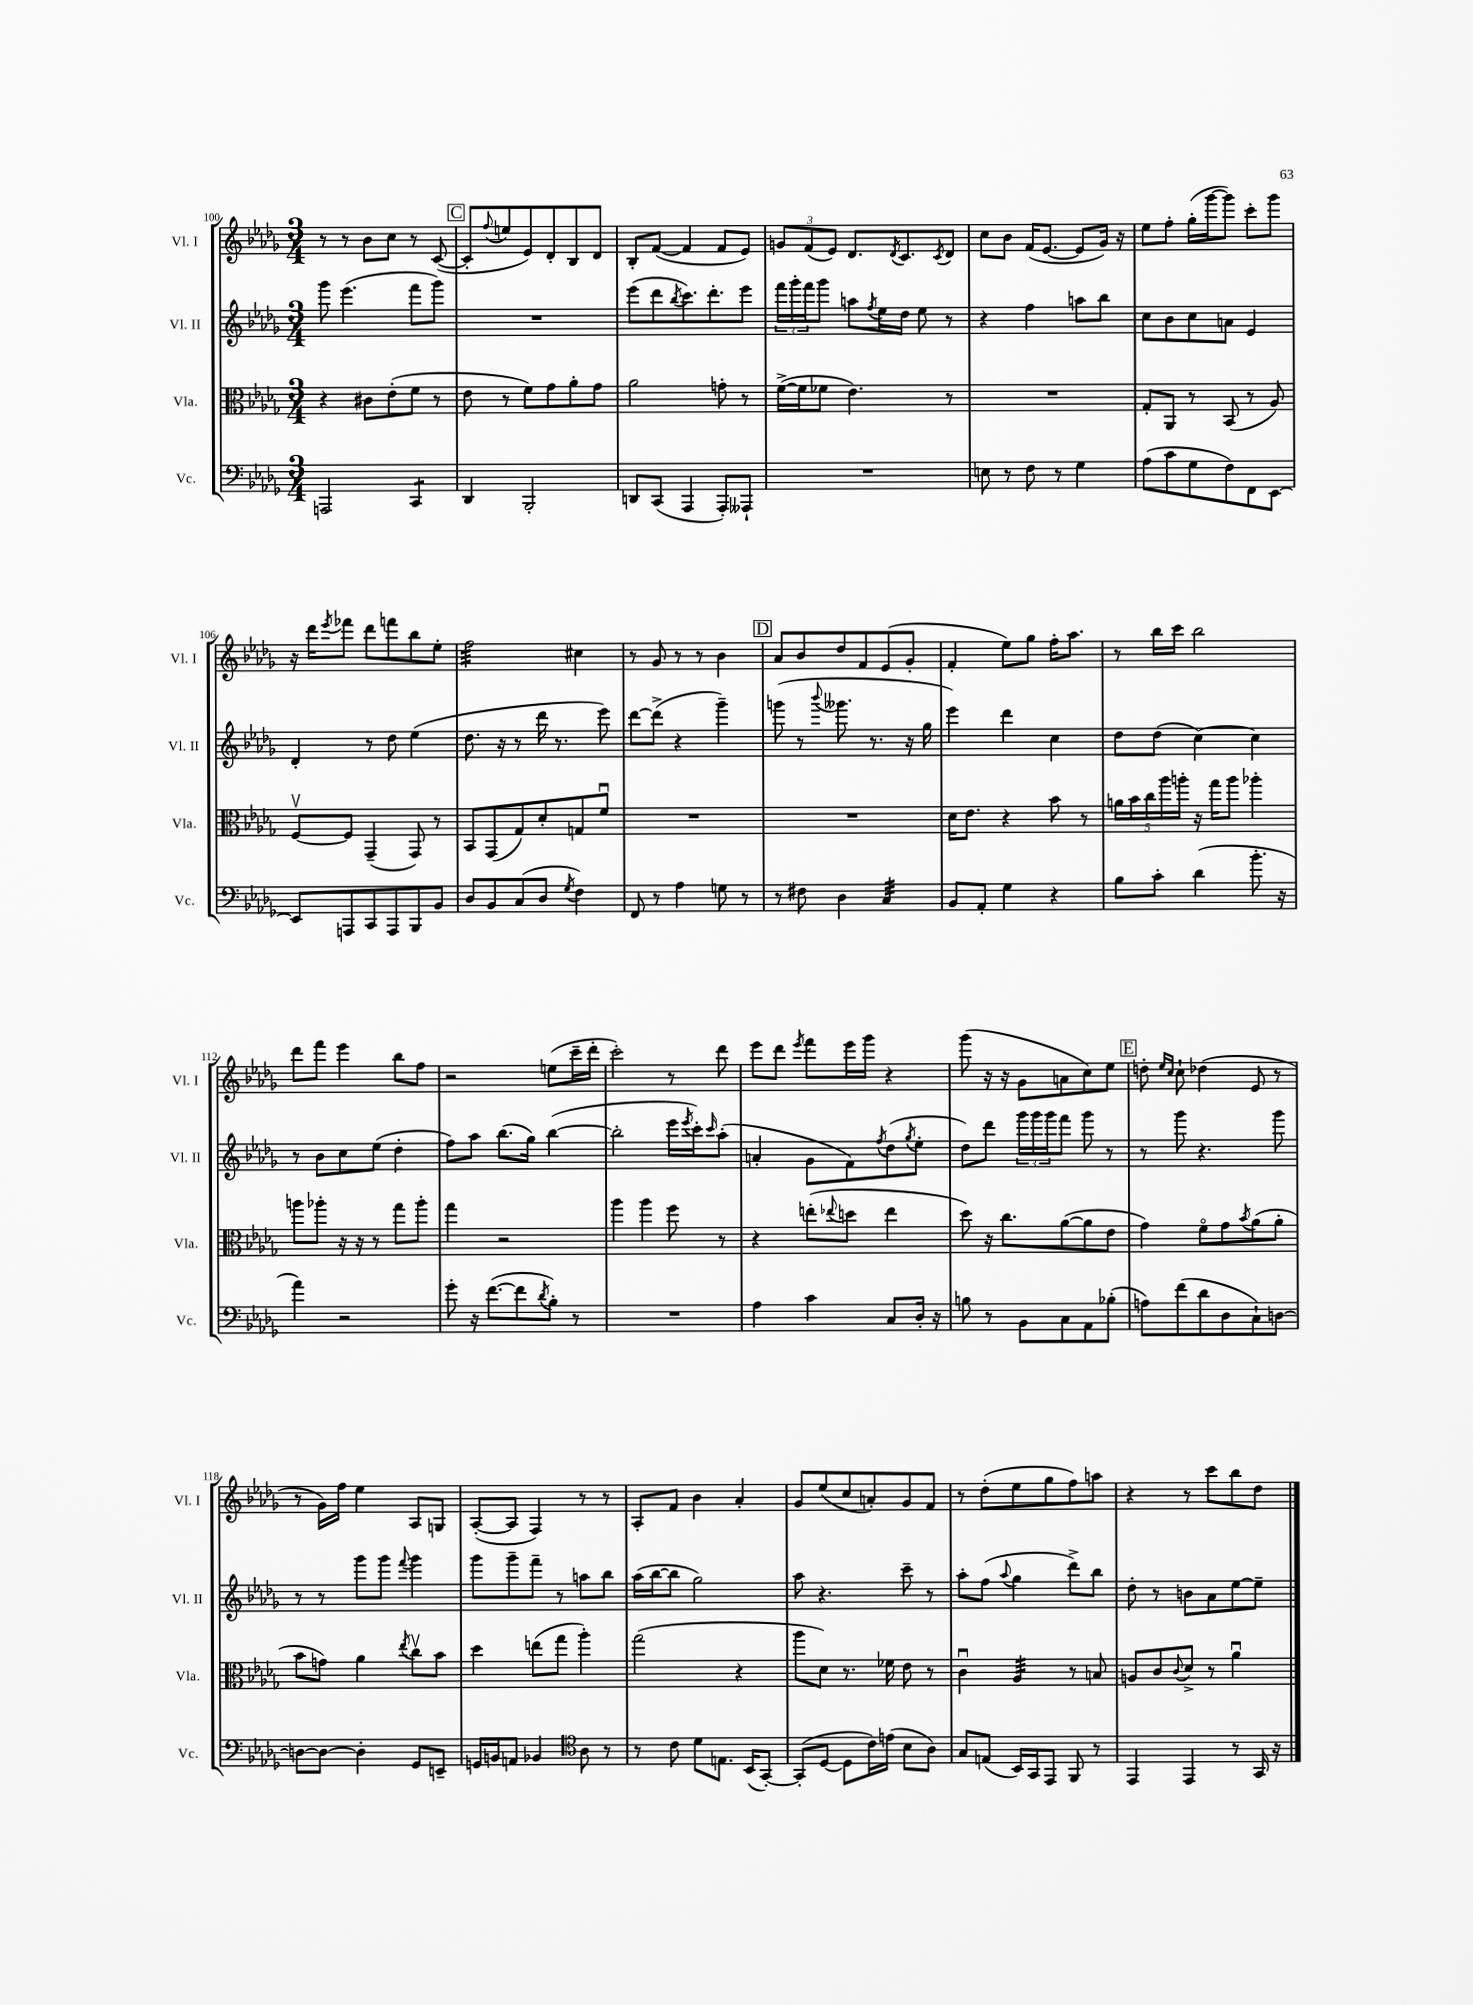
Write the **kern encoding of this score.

**kern	**kern	**kern	**kern
*part4	*part3	*part2	*part1
*staff4	*staff3	*staff2	*staff1
*I"Vc.	*I"Vla.	*I"Vl. II	*I"Vl. I
*I'Vc.	*I'Vla.	*I'Vl. II	*I'Vl. I
*clefF4	*clefC3	*clefG2	*clefG2
*k[b-e-a-d-g-]	*k[b-e-a-d-g-]	*k[b-e-a-d-g-]	*k[b-e-a-d-g-]
*M3/4	*M3/4	*M3/4	*M3/4
=100	=100	=100	=100
2AAAn/	4r	8ggg-\	8r
.	.	(4.eee-\	8r
.	8c#X\L	.	8b-\L
.	(8e-'\	.	8cc\J
*tremolo	*	*	*
8CC/L	8f\J	8fff\L	8r
8CC/J	8r	8ggg-\J)	([8c/
*Xtremolo	*	*	*
!!LO:REH:place=s1:t=C
=101	=101	=101	=101
4DD-/	8e-\	2.r	8c'/L]
.	.	.	8qqff/
.	8r	.	8een/
2BBB-'/	8f\L)	.	8e-/)
.	8g-\	.	8d-'/
.	8a-'\	.	8B-/
.	8g-\J	.	8d-/J
=102	=102	=102	=102
8DDn/L	2a-\	(8eee-\L	8B-'/L
(8CC/J	.	8ddd-\	([8f/J
.	.	8qbb-/	.
4AAA-/	.	8.ccc\)	4f/]
.	.	8.ddd-'\	.
8AAA-'/L)	8gn'\	.	8f/L
8AAA--X`/J	8r	8eee-\J	8e-/J)
=103	=103	=103	=103
2.r	([16f^\LL	24fff\LL	12gn/L
.	.	24ggg-'\	.
.	16f\J]	.	.
.	.	24fff\J	(12f/
.	8f-X\J	8ggg-\J	.
.	.	.	12e-/J)
.	4.e-\)	8aan\L	8.d-/L
.	.	8qff/	.
.	.	16ee-\L	.
.	.	.	8qd-/
.	.	16dd-\JJ	8.c/
.	.	8ee-\	.
.	.	.	8qc/
.	8r	8r	8d-/J
=104	=104	=104	=104
8En\	2.r	4r	8cc\L
8r	.	.	8b-\J
8F\	.	4ff\	(16f/KL
.	.	.	[8.e-/J
8r	.	.	.
4G-\	.	8aan\L	8e-/L]
.	.	8bb-\J	16g-/Jk)
.	.	.	16r
=105	=105	=105	=105
(8A-\L	8G-'/L	8cc\L	8ee-\L
8c\	8AA-/J	8b-\	8ff'\J
8G-\	8r	8cc\	(16gg-'\LL
.	.	.	[16ggg-\J
8F\)	(8BB-/	8an\J	8ggg-\J])
8FF\	8r	4e-/	8ccc'\L
[8EE-\J	8A-/)	.	8ggg-\J
!!LO:LB:g=z
=106	=106	=106	=106
8EE-/L]	[8Fv/L	4d-'/	16r
.	.	.	16ddd-\KL
.	.	.	8qeee-/
8AAAn/	8F/J]	.	8fff-X\J
8CC/	(4GG-~/	8r	8ddd-\L
8AAA/	.	8dd-\	8fffn\
8BBB-/	8GG-/)	(4ee-\	8bb-\
8BB-/J	8r	.	8ee-'\J
=107	=107	=107	=107
*	*	*	*tremolo
8D-/L	8BB-/L	8.dd-\	32ff\LLL
.	.	.	32ff\
.	.	.	32ff\
.	.	.	32ff\
8BB-/	(8GG-/	.	32ff\
.	.	.	32ff\
.	.	16r	32ff\
.	.	.	32ff\
(8C/	8G-/)	8r	32ff\
.	.	.	32ff\
.	.	.	32ff\
.	.	.	32ff\
8D-/J	8d-'/	16ddd-\	32ff\
.	.	.	32ff\
.	.	8.r	32ff\
.	.	.	32ff\JJJ
*	*	*	*Xtremolo
8qG-/	.	.	.
4F\)	8Gn/	.	4cc#X\
.	8fu/J	8eee-\)	.
=108	=108	=108	=108
8FF/	2.r	[8ddd-\L	8r
8r	.	(8ddd-^\J]	8g-/
4A-\	.	4r	8r
.	.	.	8r
8Gn\	.	4ggg-~\)	4b-\
8r	.	.	.
!!LO:REH:place=s1:t=D
=109	=109	=109	=109
8r	2.r	(8gggn\	8a-/L
8F#X\	.	8r	8b-/
.	.	8qqbbb-/	.
4D-\	.	8.ggg--X\	8dd-/
.	.	.	8f/
.	.	8.r	.
*tremolo	*	*	*
32C/LLL	.	.	(8e-/
32C/	.	.	.
32C/	.	.	.
32C/	.	.	.
32C/	.	16r	8g-'/J
32C/	.	.	.
32C/	.	16gg-\	.
32C/JJJ	.	.	.
*Xtremolo	*	*	*
=110	=110	=110	=110
8BB-/L	16d-\KL	4eee-\)	4f'/
.	8.e-\J	.	.
8AA-'/J	.	.	.
4G-\	4r	4ddd-\	8ee-\L)
.	.	.	8gg-\J
4r	8b-\	4cc\	16ff'\KL
.	.	.	8.aa-\J
.	8r	.	.
=111	=111	=111	=111
8B-\L	20an\LL	8dd-\L	8r
.	20b-\	.	.
.	20cc\	.	.
8c'\J	.	(8dd-\J	16bb-\LL
.	20aa-\	.	.
.	.	.	16ccc\JJ
.	20aan'\JJ	.	.
(4d-\	16r	[4cc\)	2bb-\
.	16gg-\KL	.	.
.	8aa\J	.	.
8.b-'\	4aa-X'\	4cc\]	.
16r	.	.	.
!!LO:LB:g=z
=112	=112	=112	=112
4a-\)	8aan\L	8r	8ddd-\L
.	8aa-X'\J	8b-\L	8fff\J
2r	16r	8cc\	4eee-\
.	16r	.	.
.	8r	(8ee-\J	.
.	8gg-\L	4dd-'\	8bb-\L
.	8aa-'\J	.	8ff\J
=113	=113	=113	=113
8g-'\	4gg-\	8ff\L)	2r
16r	.	8aa-\J	.
([8.f\L	.	.	.
.	2r	(8.bb-\L	.
8f\]	.	.	.
.	.	16gg-\Jk)	.
8qd-/	.	.	.
8B-'\J)	.	([4bb-\	(8een\L
8r	.	.	16ccc~\L
.	.	.	16ddd-'\JJ
=114	=114	=114	=114
2.r	4aa-\	2bb-'\]	2ccc'\)
.	4aa-\	.	.
.	8ff\	16eee-\LL	8r
.	.	8qeee-/	.
.	.	16ccc'\J)	.
.	.	16qqccc/	.
.	8r	(8aa-'\J	8ddd-\
=115	=115	=115	=115
4A-\	4r	4an'/	8eee-\L
.	.	.	8ddd-\J
.	.	.	8qeee-/
4c\	(8een'\L	8g-\L	8fff\L
.	8qqee-X/	.	.
.	8ddn\J	8f\)	16eee-\L
.	.	.	16ggg-\JJ
.	.	8qff/	.
8C/L	4ee-\	(8dd-\	4r
.	.	8qgg-/	.
16D-'/Jk	.	8ee-'\J	.
16r	.	.	.
=116	=116	=116	=116
8Bn\	8dd-\)	8dd-\L)	(8ggg-\
8r	16r	8ddd-\J	16r
.	8.cc\L	.	16r
8BB-\L	.	24ggg-\LL	8g-\L
.	.	24ggg-\	.
.	.	24ggg-\J	.
8C\	([8a-\	8fff\J	8an\
8AA-\	8a-\]	8ggg-\	8cc\)
(8B-X'\J	8e-\J	8r	8ee-\J
!!LO:REH:place=s1:t=E
=117	=117	=117	=117
8An\L)	4g-\)	8r	8ddn'\
.	.	.	16qqee-/LL
.	.	.	16qqcc/JJ
(8f\	.	8ggg-\	8cc`\
8d-\	8f\L	4.r	(4dd-X\
8D-\	8g-\	.	.
.	8qb-/	.	.
8C`\)	(8a-\	.	8e-/
[8Dn\J	8a-'\J	8ggg-\	8r
!!LO:LB:g=z
=118	=118	=118	=118
8Dn\L_	8b-\L	8r	8r
8D\J_	8gn\J)	8r	16g-\LL)
.	.	.	16ff\JJ
4D'\]	4a-\	8ggg-\L	4ee-\
.	.	8ggg-\J	.
.	8qee-/	8qqfff/	.
8GG-/L	8ccv\L	4ggg-\	8A-/L
8EEn~/J	8b-\J	.	8Gn/J
=119	=119	=119	=119
16GGn/LL	4dd-\	8ggg-\L	([8A-'/L
16BBn/J	.	.	.
8AAn/J	.	8ggg-~\	8A-/J]
4BB-X/	(8een\L	8fff~\J	4F/)
.	8gg-\J	8r	.
*clefC4	*	*	*
8A-\	4aa-'\)	8aan\L	8r
8r	.	8bb-\J	8r
=120	=120	=120	=120
8r	(2gg-\	(16aa-\LL	8A-'/L
.	.	[16bb-\J	.
8c\	.	8bb-\J]	8f/J
8d-\L	.	2gg-\)	4b-\
8.En\J	.	.	.
.	4r	.	4a-'/
(16BB-/KL	.	.	.
[8GG-'/J)	.	.	.
=121	=121	=121	=121
(8GG-'/L]	8aa-\L	8aa-\	8g-/L
[8D-/J	8d-\J)	4.r	(8ee-/
8D-\L]	8.r	.	8cc/
16c\L)	.	.	8an'/)
(16en\JJ	16f-X\	.	.
8B-\L	8e-\	8ccc~\	8g-/
8A-\J)	8r	8r	8f/J
=122	=122	=122	=122
8G-/L	4cu\	8aa-'\L	8r
(8En/J	.	(8ff\J	(8dd-'\L
.	.	8qqaa-/	.
*	*tremolo	*	*
16BB-/LL)	32A-/LLL	4gg-\	8ee-\
.	32A-/	.	.
16GG-/J	32A-/	.	.
.	32A-/	.	.
8EE-/J	32A-/	.	8gg-\
.	32A-/	.	.
.	32A-/	.	.
.	32A-/JJJ	.	.
*	*Xtremolo	*	*
8FF/	8r	8ddd-^\L)	8ff\)
8r	8Bn/	8bb-\J	8aan\J
=123	=123	=123	=123
4EE-/	8An/L	8dd-'\	4r
.	8c/	8r	.
.	8qqc/	.	.
4EE-/	8d-^/J	8bn\L	8r
.	8r	8a-\	8ccc\L
8r	4a-u\	[8ee-\	8bb-\
16GG-/	.	8ee-~\J]	8dd-\J
16r	.	.	.
==	==	==	==
*-	*-	*-	*-
